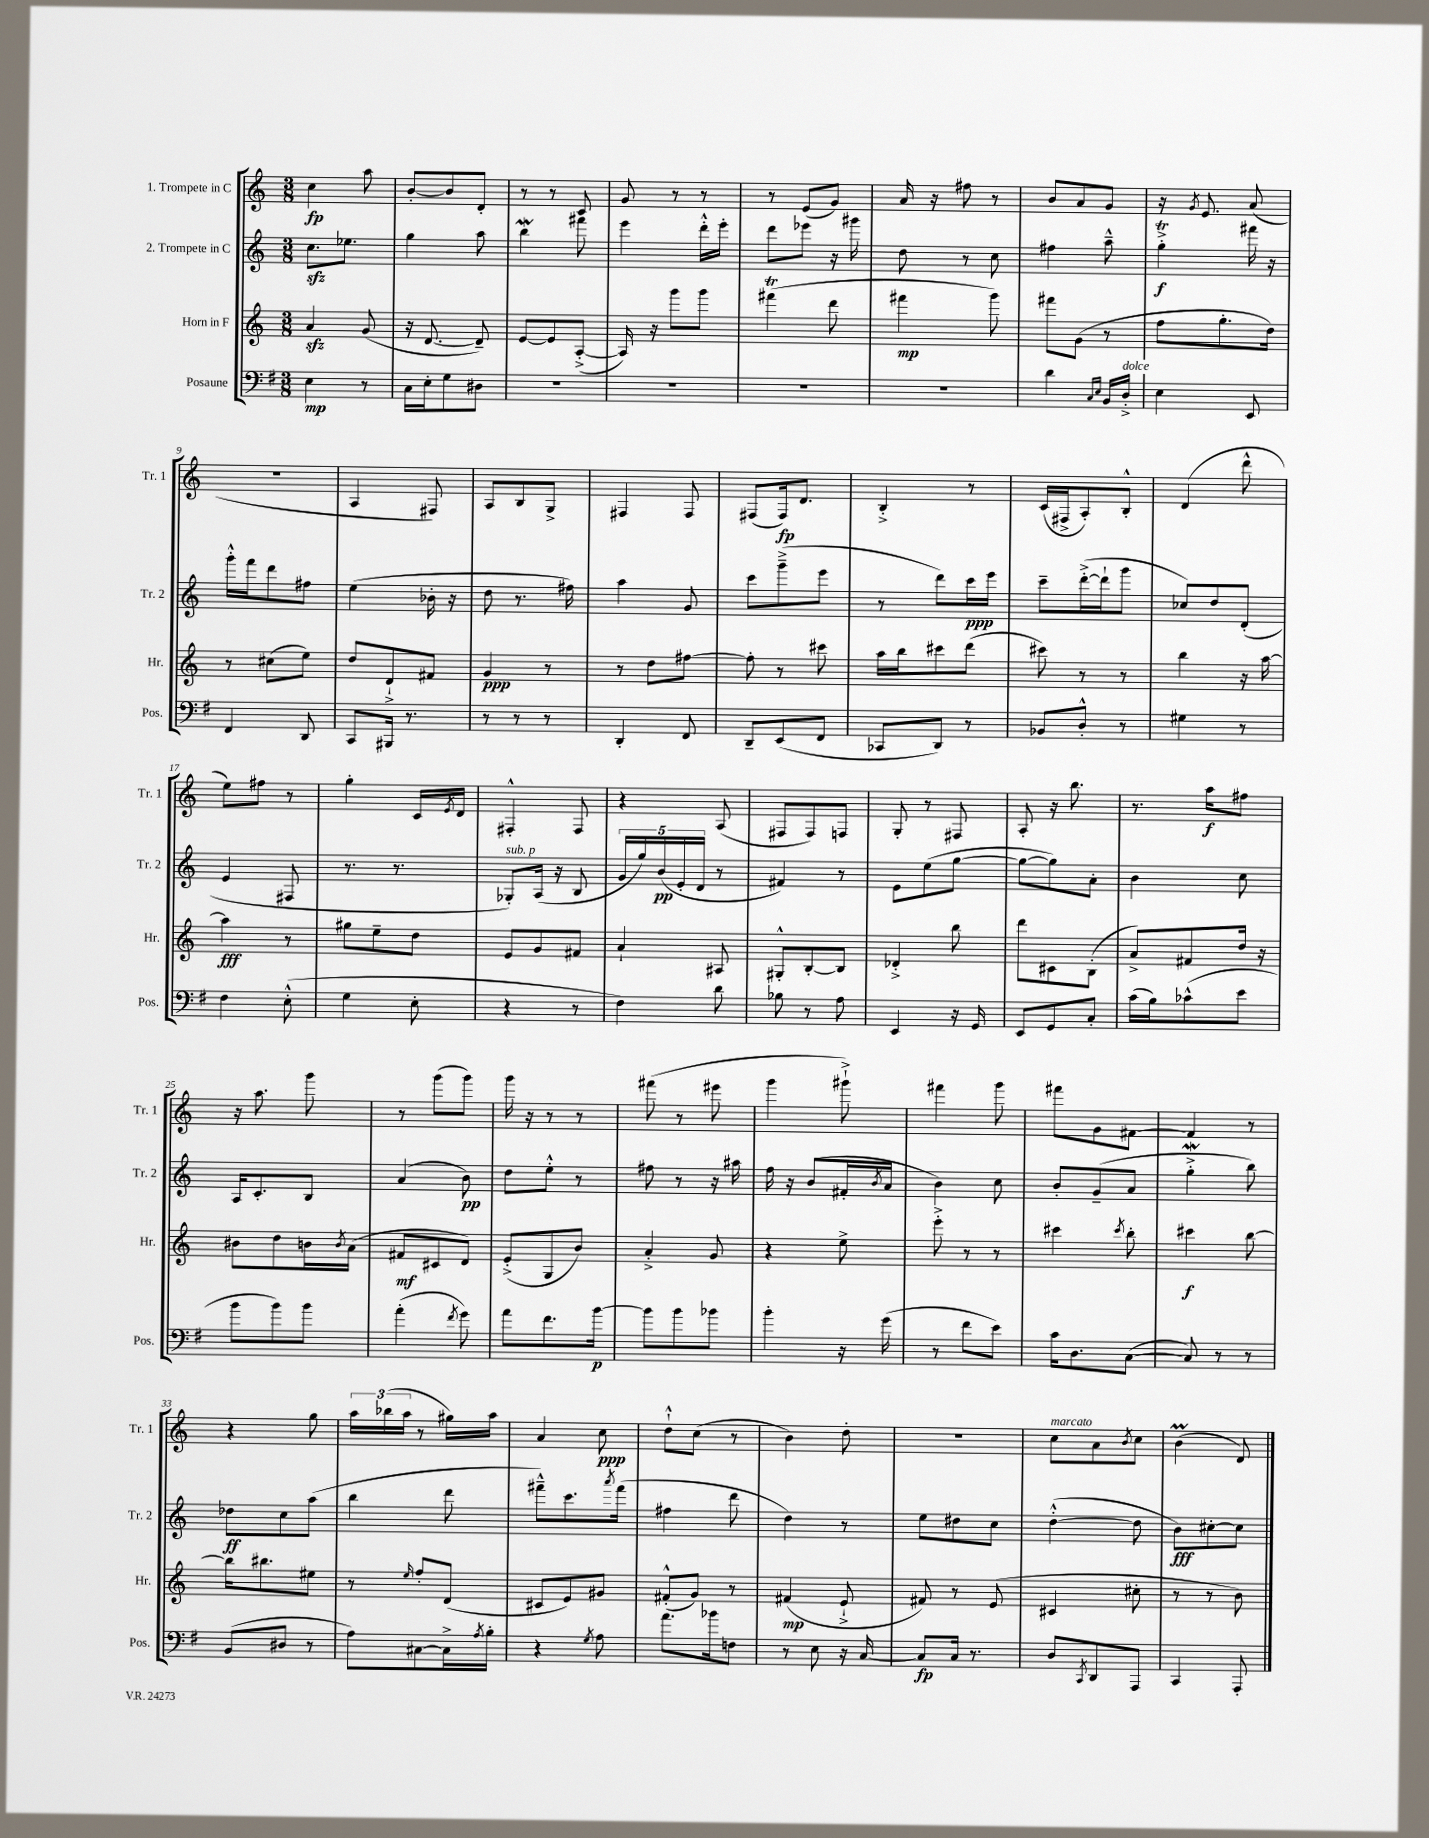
<<
\new StaffGroup <<
\new Staff = "s0" \with { instrumentName = "1. Trompete in C" shortInstrumentName = "Tr. 1" } {
    \clef treble \key c \major \numericTimeSignature \time 3/8
    c''4\fp a''8 |
    b'8~-. b'8 d'8-. |
    r8 r8 c'8 |
    g'8 r8 r8 |
    r8 e'8( g'8) |
    a'16 r16 fis''8 r8 |
    b'8 a'8 g'8 |
    r16 \acciaccatura { g'8 } e'8. a'8( |
    R4. |
    a4 fis8) |
    a8 b8 g8-> |
    fis4 fis8 |
    fis8( fis16\fp) d'8. |
    b4-.-> r8 |
    c'16( fis16-> a8-.) b8-.-^ |
    d'4( d'''8-^ |
    e''8) fis''8 r8 |
    g''4-. c'16 \acciaccatura { e'8 } d'16 |
    fis4-.-^ fis8 |
    r4 a8( |
    fis8 fis8) f8 |
    g8-. r8 fis8 |
    a8-. r16 b''8. |
    r8. a''16\f fis''8 |
    r16 a''8. g'''8 |
    r8 g'''8( g'''8) |
    g'''16 r16 r8 r8 |
    fis'''8( r8 eis'''8 |
    g'''4 gis'''8-!->) |
    fis'''4 g'''8 |
    fis'''8 g'8 fis'8~ |
    fis'4 r8 |
    r4 g''8 |
    \tuplet 3/2 { a''16 bes''16( a''16 } r8 gis''16) a''16 |
    a'4 c''8\ppp |
    d''8-!-^ c''8( r8 |
    b'4) d''8-. |
    R4. |
    c''8^\markup { \italic "marcato" } a'8 \acciaccatura { b'8 } c''8 |
    b'4\prall( d'8) \bar "|." |
}
\new Staff = "s1" \with { instrumentName = "2. Trompete in C" shortInstrumentName = "Tr. 2" } {
    \clef treble \key c \major \numericTimeSignature \time 3/8
    c''8.\sfz ees''8. |
    g''4 a''8 |
    b''4\mordent fis'''8 |
    e'''4 d'''16-.-^ e'''16-. |
    d'''8 ees'''8 r16 gis'''16 |
    d''8 r8 c''8 |
    fis''4 a''8---^ |
    g''4-.->\trill\f fis'''16 r16 |
    g'''16-.-^ f'''16 d'''8 fis''8 |
    e''4( bes'16-. r16 |
    d''8 r8. fis''16) |
    a''4 g'8 |
    c'''8 g'''8--->( e'''8 |
    r8 d'''8) c'''16\ppp e'''16 |
    c'''8-- d'''16~-.->( d'''16-! g'''8 |
    ces''8) d''8 d'8-.( |
    e'4 fis8 |
    r8. r8. |
    ges8-.^\markup { \italic "sub. p" }) a16( r16 b8 |
    \tuplet 5/4 { g'16 g''16) b'16\pp( e'16-. d'16 } r8 |
    fis'4) r8 |
    e'8 e''8( g''8~ |
    g''8~ g''8) a'8-. |
    b'4 c''8 |
    a16 c'8.-. b8 |
    a'4( b'8\pp) |
    d''8 e''8-.-^ r8 |
    fis''8 r8 r16 ais''16 |
    f''16 r16 b'8( fis'16-. \acciaccatura { b'8 } a'16 |
    b'4) c''8 |
    b'8-. g'8--( a'8 |
    g''4-.->\mordent b''8) |
    des''8\ff c''8 a''8( |
    b''4 d'''8 |
    fis'''8---^) c'''8. \acciaccatura { a'''8 } fis'''16( |
    fis''4 d'''8 |
    d''4) r8 |
    e''8 dis''8 c''8 |
    d''4~-.-^( d''8 |
    b'8\fff) cis''8~-. cis''8 \bar "|." |
}
\new Staff = "s2" \with { instrumentName = "Horn in F" shortInstrumentName = "Hr." } {
    \clef treble \key c \major \numericTimeSignature \time 3/8
    a'4\sfz g'8( |
    r16 d'8.~ d'8--) |
    e'8~ e'8 a8~-.->( |
    a16) r16 g'''8 g'''8 |
    fis'''4\trill( d'''8 |
    fis'''4\mp g'''8) |
    fis'''8 g'8( r8 |
    f''8 g''8.-. d''16) |
    r8 cis''8( e''8) |
    d''8 d'8-!-> fis'8 |
    g'4\ppp r8 |
    r8 d''8 fis''8~ |
    fis''8-. r8 cis'''8 |
    a''16 b''16 cis'''8 d'''8( |
    cis'''8) r8 r8 |
    b''4 r16 a''16~ |
    a''4\fff r8 |
    gis''8 e''8-- d''8 |
    e'8 g'8 fis'8 |
    a'4-! ais8 |
    gis8-.-^ b8~-. b8 |
    des'4-.-> b''8 |
    d'''8 cis'8 b8-.( |
    a'8->) fis'8 d''16 r16 |
    bis'8 d''8 b'16 \acciaccatura { b'8 } a'16( |
    fis'8\mf cis'8 d'8) |
    e'8-.->( g8 b'8) |
    a'4-.-> g'8 |
    r4 e''8-> |
    e'''8-.-> r8 r8 |
    cis'''4 \acciaccatura { cis'''8 } b''8-. |
    cis'''4\f b''8~ |
    b''16 bis''8. eis''8 |
    r8 \grace { e''16 } f''8-. d'8( |
    cis'8 e'8) gis'8 |
    fis'8-.-^( g'8) r8 |
    fis'4\mp( e'8-!-> |
    fis'8) r8 e'8( |
    cis'4 cis''8-. |
    r8 r8 b'8) \bar "|." |
}
\new Staff = "s3" \with { instrumentName = "Posaune" shortInstrumentName = "Pos." } {
    \clef bass \key g \major \numericTimeSignature \time 3/8
    e4\mp r8 |
    c16 e16-. g8 dis8 |
    R4. |
    R4. |
    R4. |
    R4. |
    d'4 \grace { c16 e16 } b,16 d16-.->^\markup { \italic "dolce" } |
    e4 e,8 |
    fis,4 d,8 |
    c,8 bis,,16 r8. |
    r8 r8 r8 |
    d,4-. fis,8 |
    d,8-- e,8( fis,8 |
    ces,8 d,8) r8 |
    bes,8 d8-.-^ r8 |
    gis4 r8 |
    fis4 e8-.-^( |
    g4 e8-. |
    r4 r8 |
    fis4) d'8 |
    bes8 r8 a8 |
    e,4 r16 g,16 |
    e,8 g,8 c8-. |
    c'16( b16) ces'8-^( e'8 |
    b'8 b'8) b'8 |
    a'4-.( \acciaccatura { fis'8 } g'8) |
    a'8 fis'8. b'16~\p |
    b'8 b'8 bes'8 |
    b'4-. r16 g'16( |
    r8 fis'8 e'8) |
    c'16 d8. c8~( |
    c8) r8 r8 |
    b,8( dis8 r8 |
    a8) cis8~ cis16-> \acciaccatura { a8 } b16-. |
    r4 \acciaccatura { g8 } a8 |
    a'8. bes'16 f8 |
    r8 e8 r16 c16~ |
    c8\fp c16 r8. |
    d8 \acciaccatura { c,8 } d,8 a,,8 |
    c,4 a,,8-. \bar "|." |
}
>>
>>
